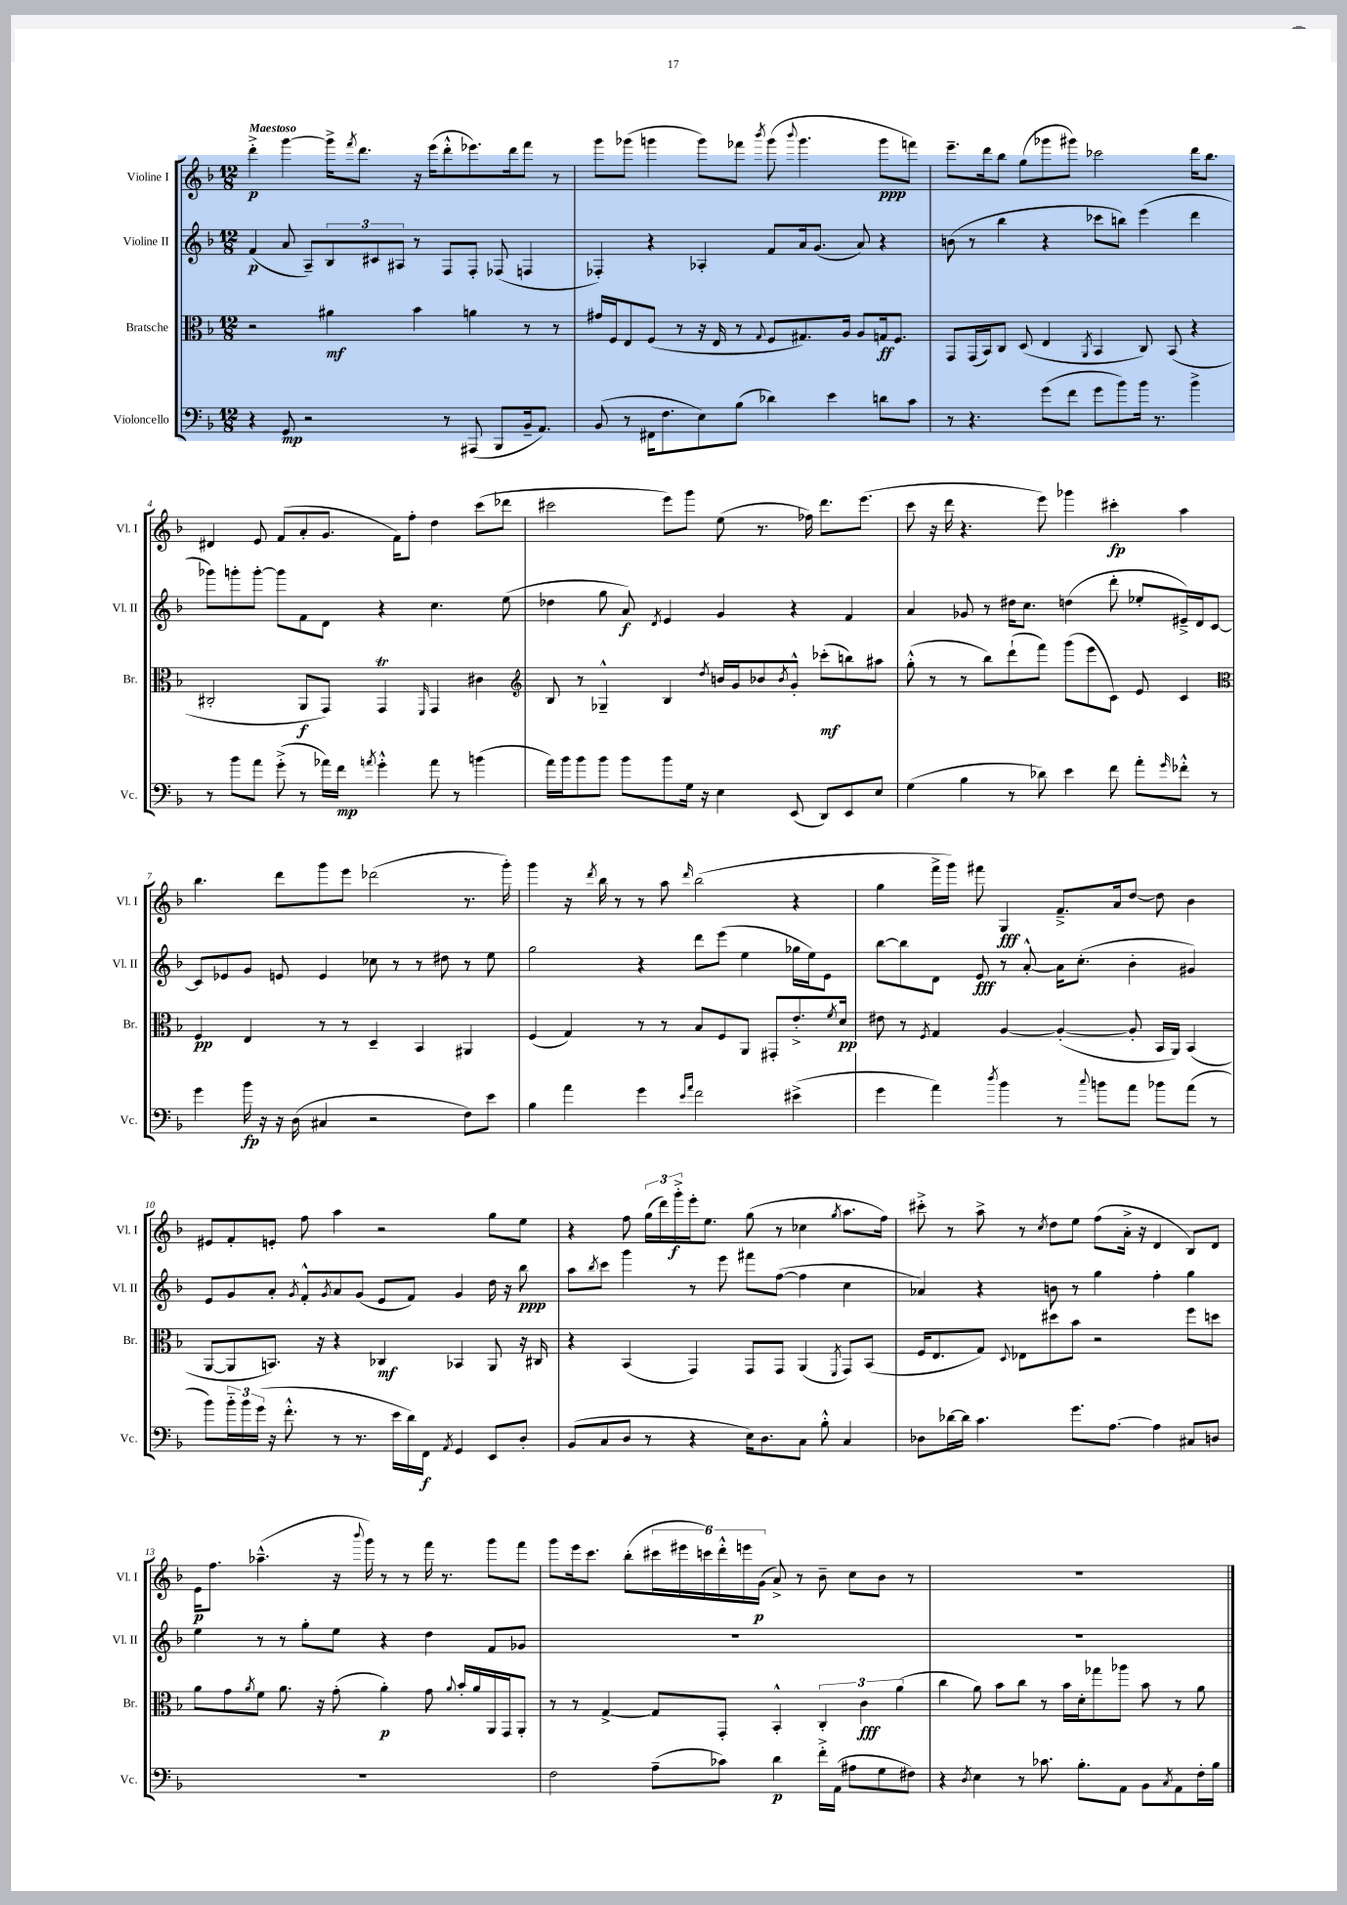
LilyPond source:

<<
\new StaffGroup <<
\new Staff = "s0" \with { instrumentName = "Violine I" shortInstrumentName = "Vl. I" } {
    \clef treble \key f \major \numericTimeSignature \time 12/8 \tempo "Maestoso"
    d'''4-.->\p g'''4~ g'''16-> \acciaccatura { f'''8 } d'''8. r16 e'''16( d'''8-.-^ ees'''8.) d'''16 f'''8 r8 |
    g'''8 ges'''8( g'''4 g'''8) fes'''8 \acciaccatura { bes'''8 } g'''8( \appoggiatura { bes'''8 } g'''4. g'''8\ppp f'''8) |
    e'''8.-- d'''16 bes''8 g''8( ges'''8 gis'''8) ces'''2 d'''16 bes''8. |
    dis'4 e'8 f'8( a'8-. g'8. f'16) f''8-. d''4 c'''8( des'''8 |
    cis'''2 e'''8) g'''8 e''8( r8. fes''16) d'''8. e'''8.( |
    c'''8 r16 d'''16 r4. e'''8) ges'''4 cis'''4-.\fp a''4 |
    bes''4. d'''8 g'''8 e'''8 des'''2( r8. g'''16-.) |
    g'''4 r16 \acciaccatura { d'''8 } bes''16 r8 r8 a''8 \grace { d'''16 } bes''2( r4 |
    g''4 f'''16-> g'''16) fis'''8 g4\fff f'8.---> a'16 d''8~ d''8 bes'4 |
    eis'8 f'8-. e'8-. f''8 a''4 r2 g''8 e''8 |
    r4 f''8 \tuplet 3/2 { g''16( d'''16) g'''16-.->\f } e'''16-. e''8. g''8( r8 ces''4 \acciaccatura { g''8 } a''8. f''16) |
    cis'''8-.-> r8 a''8-> r8 \acciaccatura { c''8 } d''8 e''8 f''8( a'16-.-> r16 d'4 bes8) d'8 |
    e'16\p f''8. aes''4.---^( r16 \appoggiatura { bes'''8 } g'''16) r8 r8 f'''16 r8. g'''8 f'''8 |
    g'''8 e'''16 c'''8. bes''8-.( \tuplet 6/4 { cis'''16 eis'''16 c'''16) d'''16-.-^ e'''16 g'16\p( } a'8->) r8 bes'8-- c''8 bes'8 r8 |
    R1. \bar "|." |
}
\new Staff = "s1" \with { instrumentName = "Violine II" shortInstrumentName = "Vl. II" } {
    \clef treble \key f \major \numericTimeSignature \time 12/8
    f'4\p( a'8 a8--) \tuplet 3/2 { bes8 cis'8 ais8 } r8 f8 f8-. fes8( f4 |
    fes4-.) r4 aes4-. f'8 a'16 g'8.( a'8) r4 |
    b'8( r8 bes''4 r4 ces'''8 b''8) e'''4( d'''4 |
    ges'''8) g'''8-. g'''8~-. g'''8 f'8 d'8 r4 c''4. e''8( |
    des''4 g''8 a'8\f) \acciaccatura { d'8 } e'4 g'4 r4 f'4 |
    a'4 ges'8 r8 dis''16 c''8. d''4( d'''8-. ees''8-. eis'16--->) d'16 c'8~ |
    c'8 ees'8 g'8 e'8 e'4 ces''8 r8 r8 dis''8 r8 e''8 |
    g''2 r4 d'''8 e'''8( e''4 ges''16 e''16) e'8 |
    bes''8~ bes''8 d'8 e'8\fff r8 a'8~-.-^ a'16 c''8.-.( bes'4-. gis'4) |
    e'8 g'8 a'8-. \acciaccatura { g'8 } f'8-.-^ \acciaccatura { g'8 } a'8 g'8( e'8 f'8) g'4 d''16 r16 bes''8\ppp |
    a''8 \acciaccatura { bes''8 } c'''8 g'''4 r8 e'''8 fis'''8 f''8~( f''4 c''4 |
    aes'4) r4 b'8 r8 g''4 f''4-. g''4 |
    e''4 r8 r8 g''8-. e''8 r4 d''4 f'8 ges'8 |
    R1. |
    R1. \bar "|." |
}
\new Staff = "s2" \with { instrumentName = "Bratsche" shortInstrumentName = "Br." } {
    \clef alto \key f \major \numericTimeSignature \time 12/8
    r2 ais'4\mf bes'4 a'4 r8 r8 |
    gis'16 f16 e8 f8( r8 r16 e16 r8 \appoggiatura { g8 } f8 gis8.) a16 a8 g16\ff f8. |
    g,8 g,16( bes,16) c8 d8( e4 \acciaccatura { a,8 } bes,4 c8) bes,8( r4 |
    cis2-. a,8\f g,8) g,4\trill \grace { f,16 } g,4 cis'4 |
    \clef treble bes8 r8 ges4---^ bes4 \acciaccatura { d''8 } b'16 g'16 bes'8 \acciaccatura { bes'8 } g'8-.-^ ces'''8-.\mf( b''8) ais''8 |
    g''8-.-^( r8 r8 bes''8) d'''8-!( f'''8) g'''8( e'''8 c'8) e'8 c'4 |
    \clef alto f4\pp e4 r8 r8 d4-- bes,4 ais,4 |
    f4( g4) r8 r8 bes8 f8 a,8 gis,8-. e'8.-.-> \acciaccatura { f'8 } d'16\pp |
    eis'8 r8 \acciaccatura { f8 } g4 a4~ a4~-.( a8-. bes,16 a,16) bes,4( |
    a,8~ a,8 b,8.) r16 r4 ces4\mf bes,4 a,8 r16 cis16 |
    r4 bes,4( g,4) g,8 g,8 a,4( \acciaccatura { f,8 } g,8) bes,8( |
    f16 e8. g8) \appoggiatura { d8 } ees8 dis''8 bes'8 r2 f''8 d''8 |
    a'8 g'8 \acciaccatura { a'8 } f'8 a'8. r16 g'8-.( a'4-.\p) g'8 \appoggiatura { a'8 } bes'16-. a'16 a,16 g,16 a,8-. |
    r8 r8 g4~-> g8 g,8-. bes,4-.-^ \tuplet 3/2 { c4-. c'4\fff a'4( } |
    c''4 a'8) bes'8 c''8 r8 bes'16 d'16-. ges''8 aes''8 bes'8 r8 a'8 \bar "|." |
}
\new Staff = "s3" \with { instrumentName = "Violoncello" shortInstrumentName = "Vc." } {
    \clef bass \key f \major \numericTimeSignature \time 12/8
    r4 g,8\mp r2 r8 ais,,8( bes,,8 bes,16-- a,8.) |
    bes,8( r8 fis,16 f8. e8) bes8( des'4) e'4 d'8 c'8 |
    r8 r4. g'8( f'8 g'8 bes'8) bes'16 r8. bes'4-> |
    r8 bes'8 a'8 g'8-.->( r8 aes'16) f'16\mp \acciaccatura { a'8 } g'4-.-^ a'8 r8 b'4( |
    a'16) bes'16 bes'8 bes'8 bes'8 bes'8 g16 r16 e4 e,8( d,8) e,8 e8 |
    g4( bes4 r8 des'8) e'4 f'8 a'8-. \grace { g'16 } fes'8-.-^ r8 |
    g'4 bes'16\fp r16 r16 d16( cis4 r2 f8) e'8 |
    bes4 a'4 g'4 \grace { e'16 a'16 } f'2 eis'4->( |
    g'4 a'4) \acciaccatura { d''8 } bes'4 r8 \appoggiatura { c''8 } b'8 a'8 bes'8 a'8( r8 |
    bes'8) \tuplet 3/2 { bes'16-_ bes'16 g'16( } r16 f'8.-.-^ r8 r8. e'16 d'16) f,16\f \acciaccatura { a,8 } g,4 e,8 d8-. |
    bes,8( c8 d8 r8 r4 e16) d8. c8 bes8-.-^ c4 |
    des8 des'16~ des'16 c'4. g'8. a8.~ a4 cis8 d8 |
    R1. |
    f2 a8--( ces'8) d'4\p f'16-.-> a,16( ais8 g8 fis8) |
    r4 \acciaccatura { d8 } e4 r8 ces'8. bes8.-. a,8 bes,8 \acciaccatura { c8 } a,8 f16-. bes16 \bar "|." |
}
>>
>>
